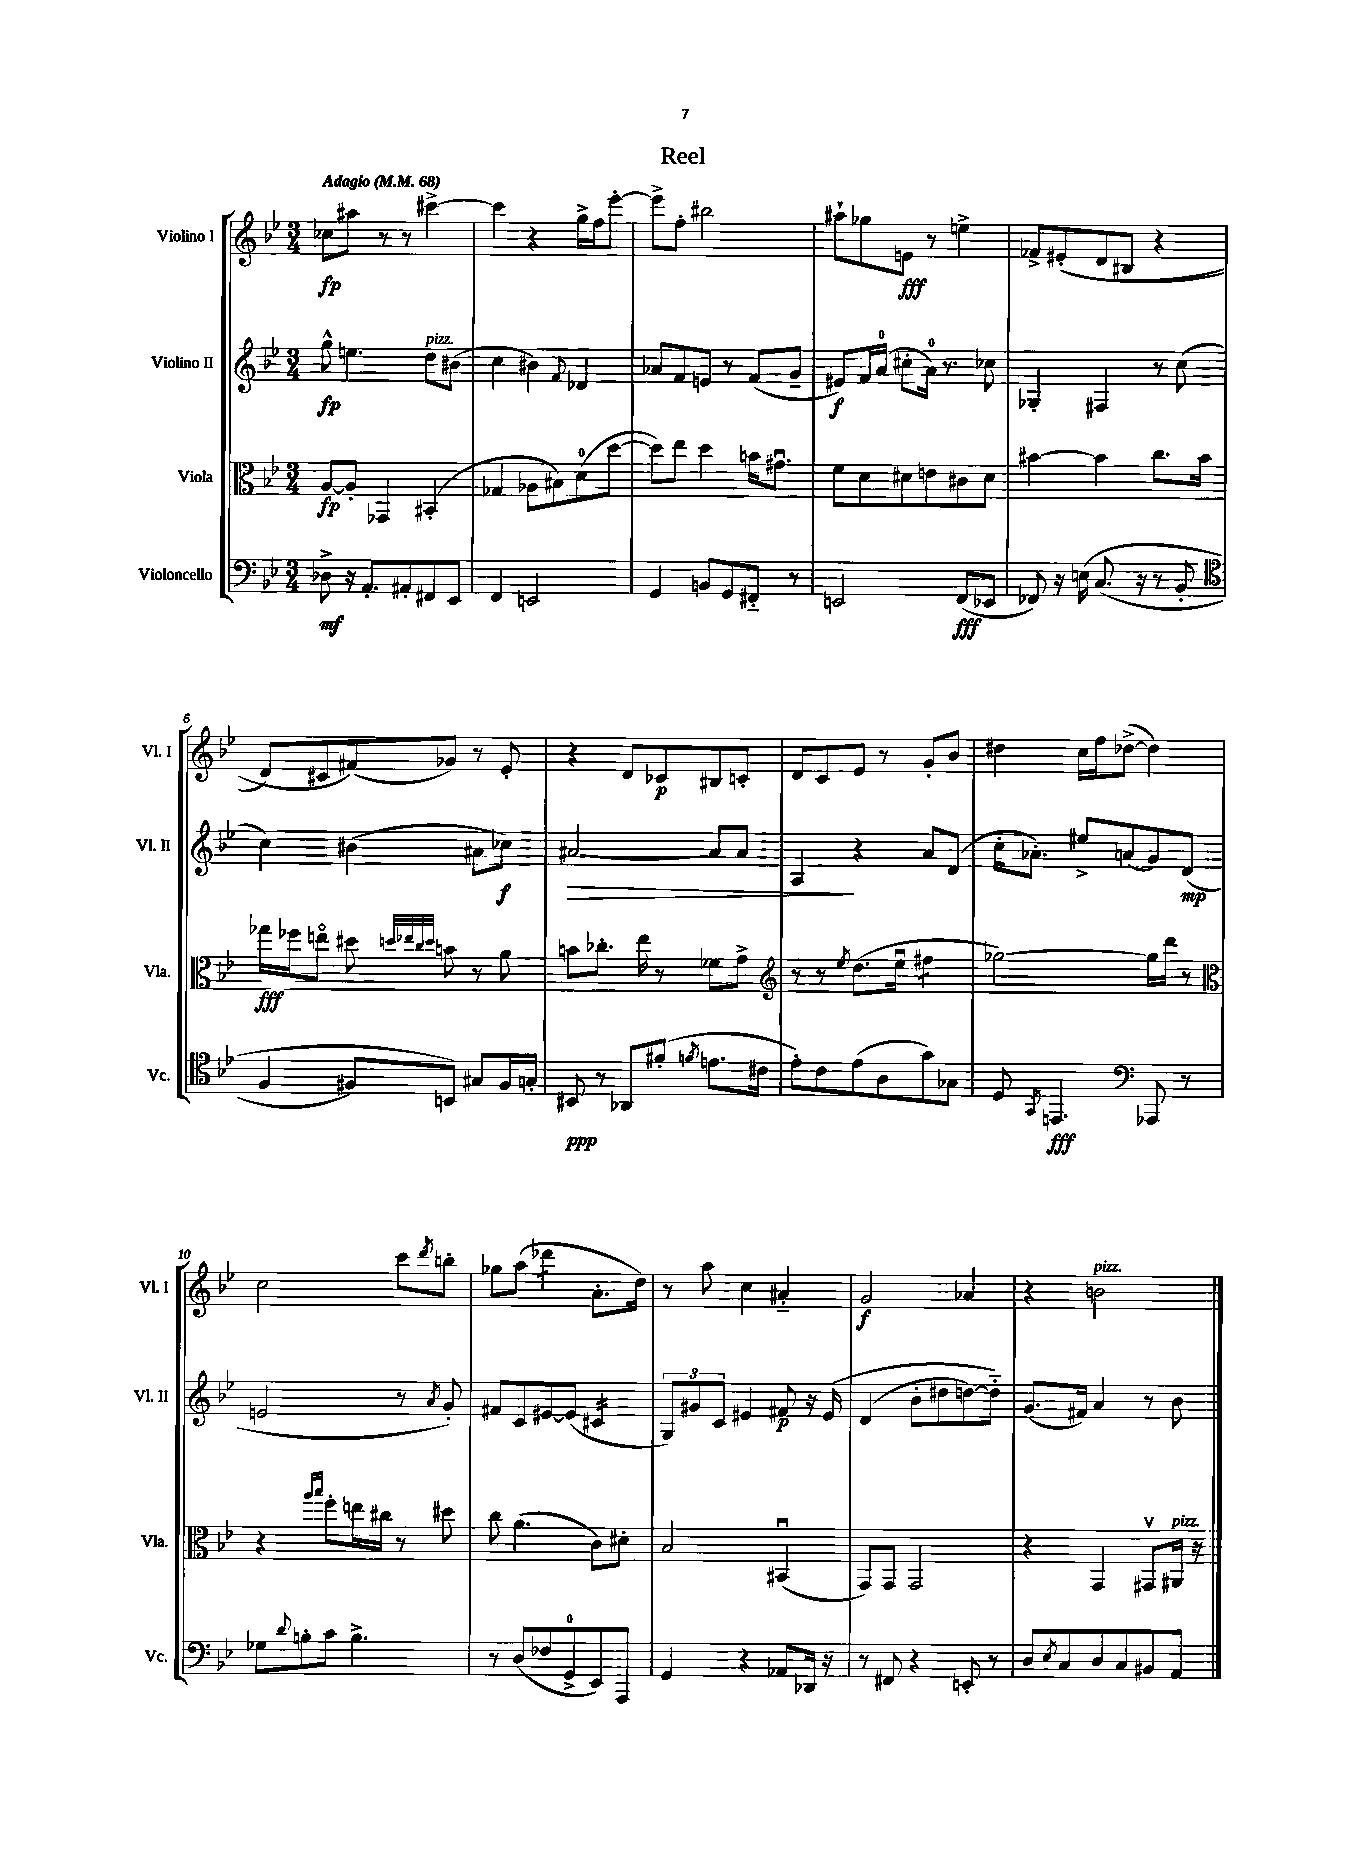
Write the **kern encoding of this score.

**kern	**kern	**kern	**kern
*staff4	*staff3	*staff2	*staff1
*clefF4	*clefC3	*clefG2	*clefG2
*k[b-e-]	*k[b-e-]	*k[b-e-]	*k[b-e-]
*M3/4	*M3/4	*M3/4	*M3/4
*MM68	*MM68	*MM68	*MM68
8D-^	[8A	8gg^^	8cc-
16r	8A']	4.ee	8aa#
8.AA'	.	.	.
.	4GG-	.	8r
8AA#'	.	.	8r
8FF#	(4BB#'	8dd	[4ccc#^
8EE-	.	(8b#	.
=	=	=	=
4FF	4G-	4cc	4ccc#]
2EE	8A-	4b#)	4r
.	8B#)	.	.
.	.	8qqf	.
.	(8d	4d-	16gg^
.	.	.	16ff
.	[8dd	.	[8eee-'
=	=	=	=
4GG	8dd])	8a-	8eee-^]
.	8ee-	8f	8ff'
8BB	4dd	8e	2bb#
8GG	.	8r	.
8FF#'~	16b	(8f	.
.	8.g#u	.	.
8r	.	8g~	.
=	=	=	=
2EE	8f	8e#)	8aa#`
.	8d	16f	8gg-
.	.	(16a	.
.	8d#	8cc#'	8e
.	8e	16a)	8r
.	.	8.r	.
(8FF	8c#	.	4ee^
8EE-	8d#	8cc-	.
=	=	=	=
8FF-)	[4b#	4G-'	8f-^
16r	.	.	&((8e#'
&(16E	.	.	.
(8.C	4b#]	4F#	8d
.	.	.	8B#
16r	.	.	.
8r	8.cc	8r	4r
8BB-'	.	(8cc	.
.	16b#	.	.
=	=	=	=
*clefC4	*	*	*
4F	16gg-	4cc)	8d)
.	16ff-	.	.
.	8eeo	.	8c#
8F#)	8dd#	(4b#	(8f#&)
.	32qqdd	.	.
.	32qqee-	.	.
.	32qqcc	.	.
.	32qqdd	.	.
8BB&)	8b	.	8g-)
8G#	8r	8a#	8r
16F#	8a	8cc-)	8e-'
16G'	.	.	.
=	=	=	=
8BB#	8b	[2a#	4r
8r	8.cc-'	.	.
8AA-	.	.	8d
.	16ee-	.	.
(8f#'	8r	.	8c-
8qf	.	.	.
8.e	8f-	8a#]	8B#
.	8g^	8a#	8c'
16c#	.	.	.
=	=	=	=
*	*clefG2	*	*
8e-')	8r	4A	8d
8c	8r	.	8c
.	8qee-	.	.
(8e-	(8.dd	4r	8e-
8A	.	.	8r
.	16ee-u	.	.
8g)	4ff#	8a	8g'
8G-	.	(8d	8b-
=	=	=	=
8D	[2gg-)	16cc'	4dd#
.	.	8.a-')	.
8qGG	.	.	.
4.EE	.	.	.
.	.	8ee#^	16cc
.	.	.	16ff
.	.	(8a	([8dd-^
*clefF4	*	*	*
8AAA-	16gg-]	8g)	4dd-])
.	16ddd	.	.
8r	8r	(8d	.
=	=	=	=
*	*clefC3	*	*
8G-	4r	2e	2cc
8qqd	.	.	.
8B'	.	.	.
.	16qqaa	.	.
.	16qqbb-	.	.
8c	8ff'	.	.
4.B^	16ee	.	.
.	16cc#	.	.
.	8r	8r	8ccc
.	.	8qa	8qddd
.	8dd#	8g')	8bb'
=	=	=	=
8r	8cc	8f#	8gg-
(8D	(4.a	8c	(8aa
8F-	.	[8e#	4ddd-
8GG^	.	(8e#]	.
8EE-)	8c)	4c#	8.a'
8AAA	8d#'	.	.
.	.	.	16dd)
=	=	=	=
4GG	2B-	12G)	8r
.	.	12g#	.
.	.	.	8aa
.	.	12c	.
4r	.	4e#	4cc
8AA-	(4BB#u	8f#	4a#'~
16DD-	.	16r	.
16r	.	&(16e#	.
=	=	=	=
8r	8GG)	(4d	2g
8FF#	8GG	.	.
4r	2GG	8b-'	.
.	.	8dd#	.
8EE'	.	[8dd)	4a-
8r	.	8dd'~]&)	.
=	=	=	=
8D	4r	(8.g	4r
8qE-	.	.	.
8C	.	.	.
.	.	16f#)	.
8D	4GG	4a	2b
8C	.	.	.
8BB#	8GG#v	8r	.
8AA	16AA#	8b-	.
.	16r	.	.
==	==	==	==
*-	*-	*-	*-
